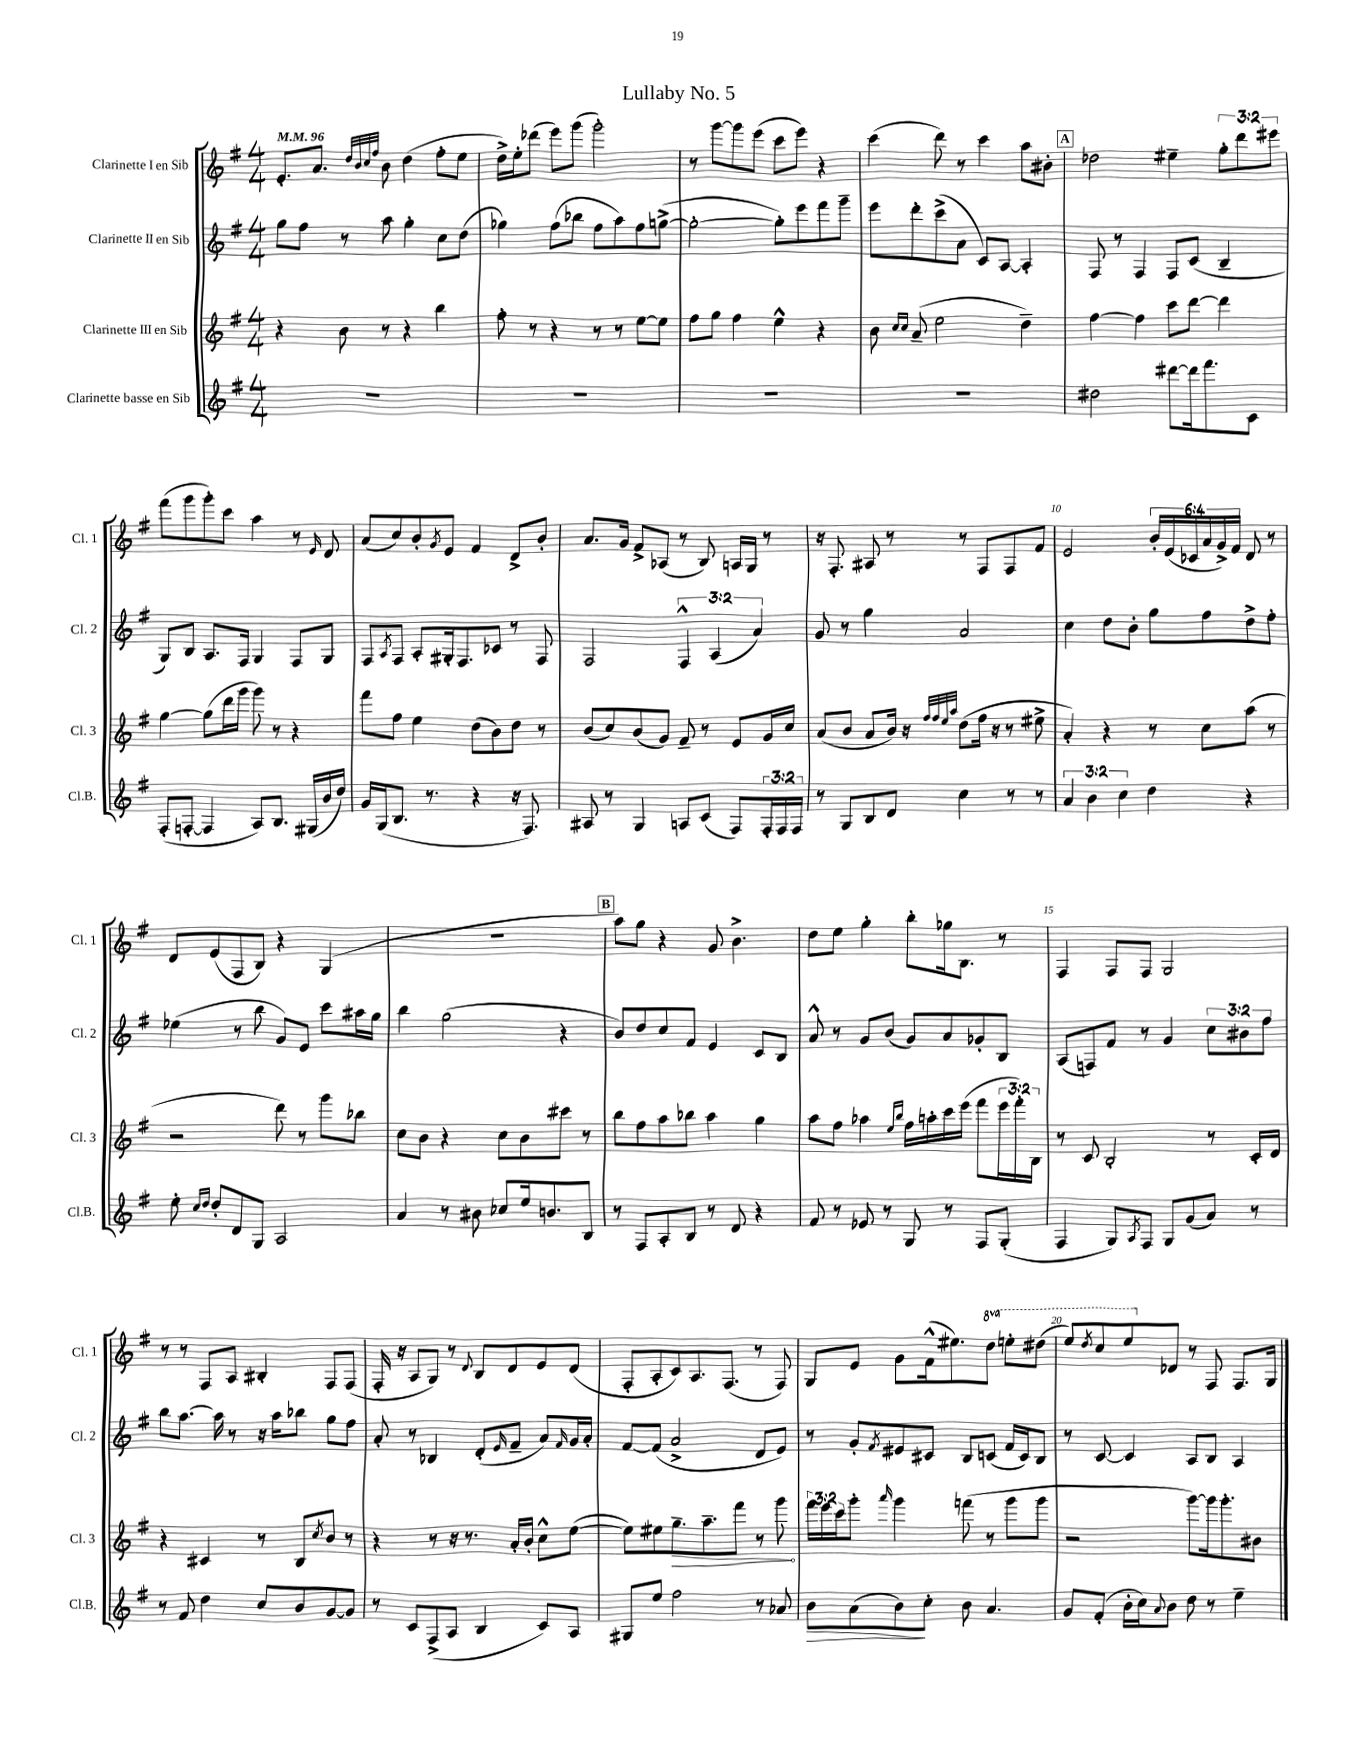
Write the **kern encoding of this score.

**kern	**dynam	**kern	**dynam	**kern	**kern
*part4	*part4	*part3	*part3	*part2	*part1
*staff4	*staff4	*staff3	*staff3	*staff2	*staff1
*I"Clarinette basse en Sib	*	*I"Clarinette III en Sib	*	*I"Clarinette II en Sib	*I"Clarinette I en Sib
*I'Cl.B.	*	*I'Cl. 3	*	*I'Cl. 2	*I'Cl. 1
*clefG2	*	*clefG2	*	*clefG2	*clefG2
*k[f#]	*	*k[f#]	*	*k[f#]	*k[f#]
*M4/4	*	*M4/4	*	*M4/4	*M4/4
*MM96	*	*MM96	*	*MM96	*MM96
=1	=1	=1	=1	=1	=1
1r	.	4r	.	8gg\L	8.e'/L
.	.	.	.	8ff#\J	.
.	.	.	.	.	8.a/J
.	.	8b\	.	8r	.
.	.	.	.	.	32qqdd/LLL
.	.	.	.	.	32qqb/
.	.	.	.	.	32qqcc/
.	.	.	.	.	32qqff#/JJJ
.	.	8r	.	8aa\	8b\
.	.	4r	.	4gg'\	(4dd\
.	.	4bb\	.	8cc\L	8ff#'\L
.	.	.	.	(8dd\J	8ee\J
=2	=2	=2	=2	=2	=2
1r	.	8ff#'\	.	4gg-X\)	16dd^\LL)
.	.	.	.	.	16ee'\J
.	.	8r	.	.	(8ddd-X\J
.	.	4r	.	(8ff#\L	8eee\L)
.	.	.	.	8bb-X\J	(8ggg\J
.	.	8r	.	8ff#\L	2ggg'\)
.	.	8r	.	8aa\)	.
.	.	[8ee\L	.	8ff#\	.
.	.	8ee\J]	.	([8ggn^\J	.
=3	=3	=3	=3	=3	=3
1r	.	8ff#\L	.	2gg'\_	8r
.	.	8gg\J	.	.	[8ggg\L
.	.	4ff#\	.	.	8ggg\]
.	.	.	.	.	(8eee\J
.	.	4ee^^\	.	8gg'\L])	8ccc\L
.	.	.	.	8eee\	8eee\J)
.	.	4r	.	8fff#\	4r
.	.	.	.	8ggg~\J	.
=4	=4	=4	=4	=4	=4
1r	.	8b\	.	8eee\L	(4ccc\
.	.	16qqcc/LL	.	.	.
.	.	16qqcc/JJ	.	.	.
.	.	(8a~/	.	8ddd'\	.
.	.	2ee\	.	(8ccc^\	8ddd\)
.	.	.	.	8a\J	8r
.	.	.	.	8c/L)	4ccc\
.	.	.	.	[8A/J	.
.	.	4dd~\)	.	4A'/]	8aa\L
.	.	.	.	.	8b#X'\J
!!LO:REH:place=s1:t=A
=5	=5	=5	=5	=5	=5
2dd#X\	.	[4ff#\	.	8F#/	2dd-X\
.	.	.	.	8r	.
.	.	4ff#\]	.	4F#/	.
[8ddd#X\L	.	8ccc\L	.	8F#/L	4ee#X~\
16ddd#\k]	.	[8ddd\J	.	(8c/J	.
8.fff#\	.	.	.	.	.
.	.	4ddd\]	.	4B~/	12gg'\L
.	.	.	.	.	12ddd\
8c\J	.	.	.	.	.
.	.	.	.	.	12eee#X\J
!!LO:LB:g=z
=6	=6	=6	=6	=6	=6
(8F#'/L	.	[4gg\	.	8G/L)	(8fff#\L
[8Fn'/J	.	.	.	8B/J	8ggg\
4F/]	.	(8gg\L]	.	8.A/L	8ggg'\)
.	.	16ddd\L	.	.	8ccc\J
.	.	16ggg\JJ	.	16F#/Jk	.
8A/L)	.	8ggg\)	.	4G/	4aa\
8.B/J	.	8r	.	.	.
.	.	4r	.	8F#/L	8r
(16G#X/LL	.	.	.	.	.
.	.	.	.	.	16qqe/
16b/	.	.	.	8G/J	8d/
16dd/JJ)	.	.	.	.	.
=7	=7	=7	=7	=7	=7
16g/LL	.	8fff#\L	.	8F#/L	(8a/L
(16G/J	.	.	.	.	.
.	.	.	.	8qA/	.
8.B/J	.	8ff#\J	.	8F#/J	8cc/)
.	.	4ee\	.	8A'/L	8b'/
8.r	.	.	.	.	.
.	.	.	.	.	8qg/
.	.	.	.	16G#X'/k	8e/J
.	.	.	.	8.F#/	.
4r	.	(8dd\L	.	.	4f#/
.	.	8b\)	.	8c-X/J	.
16r	.	8dd\J	.	8r	8d^/L
8.F#/)	.	.	.	.	.
.	.	8r	.	8F#/	8b'/J
=8	=8	=8	=8	=8	=8
8A#X/	.	(8b/L	.	2F#/	8.a/L
8r	.	8cc/)	.	.	.
.	.	.	.	.	16g/Jk
4G/	.	(8b/	.	.	8f#^/L
.	.	8g/J)	.	.	(8A-X/J
8An/L	.	8f#~/	.	6F#^^/	8r
(8c/J	.	8r	.	.	8B/)
.	.	.	.	(6A/	.
8F#/L)	.	8e/L	.	.	16An/LL
.	.	.	.	.	16G/JJ
.	.	.	.	6a/)	.
24F#'/L	.	16g/L	.	.	8r
24F#/	.	.	.	.	.
.	.	16cc/JJ	.	.	.
24F#/JJ	.	.	.	.	.
=9	=9	=9	=9	=9	=9
8r	.	(8a/L	.	8g/	16r
.	.	.	.	.	8.F#'/
8G/L	.	8b/J	.	8r	.
8B/	.	8a/L	.	4gg\	8A#X/
8d/J	.	16b/Jk)	.	.	8r
.	.	16r	.	.	.
.	.	32qqff#/LLL	.	.	.
.	.	32qqff#/	.	.	.
.	.	32qqee/	.	.	.
.	.	32qqaa/JJJ	.	.	.
4cc\	.	(8dd\L	.	2a/	8r
.	.	16ff#\Jk	.	.	8F#/L
.	.	16r	.	.	.
8r	.	8r	.	.	8F#/
8r	.	8ee#X^\	.	.	8f#/J
=10	=10	=10	=10	=10	=10
6a/	.	4a'/)	.	4cc\	2e/
6b\	.	.	.	.	.
.	.	4r	.	8dd\L	.
6cc\	.	.	.	.	.
.	.	.	.	8b'\J	.
4dd\	.	8r	.	8gg\L	24b'/LL
.	.	.	.	.	(24e/
.	.	.	.	.	24c-X/
.	.	8cc\L	.	8ff#\	24a/
.	.	.	.	.	24g^/)
.	.	.	.	.	24f#/JJ
4r	.	(8aa\J	.	8dd^\	8d/
.	.	8r	.	8ff#'\J	8r
!!LO:LB:g=z
=11	=11	=11	=11	=11	=11
8ee'\	.	2r	.	(4ee-X\	8d/L
16qqcc/LL	.	.	.	.	.
16qqdd/JJ	.	.	.	.	.
8dd'/L	.	.	.	.	(8e/
8d/	.	.	.	8r	8F#/
8G/J	.	.	.	8bb\	8B/J)
2A/	.	8ddd\)	.	8g/L)	4r
.	.	8r	.	8e/J	.
.	.	8ggg\L	.	8ccc\L	(4G/
.	.	8bb-X\J	.	16aa#X\L	.
.	.	.	.	16gg\JJ	.
=12	=12	=12	=12	=12	=12
4a/	.	8cc\L	.	4bb\	1r
.	.	8b\J	.	.	.
8r	.	4r	.	(2gg\	.
8b#X\	.	.	.	.	.
8cc-X/L	.	8cc\L	.	.	.
16ee/k	.	8b\	.	.	.
8.bn/	.	.	.	.	.
.	.	8ccc#X\J	.	4r	.
8B/J	.	8r	.	.	.
!!LO:REH:place=s1:t=B
=13	=13	=13	=13	=13	=13
8r	.	8bb\L	.	8b/L)	8aa\L)
8F#/L	.	8ff#\	.	8dd/	8gg\J
8A'/	.	8aa\	.	8cc/	4r
8B/J	.	8bb-X\J	.	8f#/J	.
8r	.	4aa\	.	4e/	8g/
8d/	.	.	.	.	4.b^\
4r	.	4gg\	.	8c/L	.
.	.	.	.	8B/J	.
=14	=14	=14	=14	=14	=14
8f#/	.	8aa\L	.	8a^^/	8dd\L
8r	.	8ff#\J	.	8r	8ee\J
8e-X/	.	4aa-X\	.	8g/L	4gg'\
8r	.	.	.	(8b/J	.
.	.	16qqee/LL	.	.	.
.	.	16qqbb/JJ	.	.	.
8G/	.	16ff#\LL	.	8g/L)	8bb'\L
.	.	16aan'\	.	.	.
8r	.	16ccc\	.	8a/	16gg-X\k
.	.	(16eee\JJ	.	.	8.B\J
8F#/L	.	8fff#\L	.	8g-X'/	.
(8G'/J	.	24eee\L	.	8B/J	8r
.	.	24fff#'\)	.	.	.
.	.	24B\JJ	.	.	.
=15	=15	=15	=15	=15	=15
4F#/	.	8r	.	(8A/L	4F#/
.	.	8c/	.	8Fn/)	.
8G/L)	.	2B'/	.	8f#/J	8F#/L
8qA/	.	.	.	.	.
8F#/J	.	.	.	8r	8F#/J
8G/L	.	.	.	4g/	2G/
(8g/	.	.	.	.	.
8a/J)	.	8r	.	12cc\L	.
.	.	.	.	12b#X\	.
8r	.	16c'/LL	.	.	.
.	.	.	.	12ff#\J	.
.	.	16d/JJ	.	.	.
!!LO:LB:g=z
=16	=16	=16	=16	=16	=16
8r	.	4r	.	8bb\L	8r
8f#/	.	.	.	[8.aa\J	8r
4dd\	.	4c#X/	.	.	8F#/L
.	.	.	.	16aa\]	.
.	.	.	.	8r	8A/J
8cc/L	.	8r	.	16r	4B#X'/
.	.	.	.	16aa\KL	.
8b/	.	8B/L	.	8bb-X\J	.
.	.	8qcc/	.	.	.
[8g/	.	8b/J	.	8gg\L	8F#/L
8g/J]	.	8r	.	8ff#\J	(8F#/J
=17	=17	=17	=17	=17	=17
8r	.	4r	.	8a'/	16F#'/
.	.	.	.	.	16r
8c/L	.	.	.	8r	8A/L
(8F#^/	.	8r	.	4B-X/	8G/J)
8A/J	.	16r	.	.	8r
.	.	8.r	.	.	.
.	.	.	.	.	8qqd/
4B/	.	.	.	(8d'/L	8B/L
.	.	.	.	16qqe/	.
.	.	16a'/LL	.	8f#~/J	8d/
.	.	16b'/JJ	.	.	.
8c/L)	.	8cc^^\L	.	8a/L)	8e/
.	.	.	.	16qqf#/	.
8A/J	.	([8ee\J	.	16g/L	(8d/J
.	.	.	.	16a'/JJ	.
=18	=18	=18	=18	=18	=18
8G#X/L	.	8ee\L])	.	[8f#/L	8F#'/L
8ee/J	.	8ee#X\	.	(8f#/J]	8A'/
!	!	!	!LO:HP:b	!	!
2ff#\	.	8.gg~\	>	2a^/	8c/)
.	.	.	.	.	8.A/
.	.	8.aa~\	.	.	.
.	.	.	.	.	(8.F#/J
.	.	8fff#\J	.	.	.
8r	.	8r	.	8d/L	8r
8a-X/	.	8ggg\	.	8e/J)	8F#/)
.	.	.	]	.	.
=19	=19	=19	=19	=19	=19
!	!LO:HP:b	!	!	!	!
8b\L	>	24fff#\LL	.	8r	8G/L
.	.	24eee\	.	.	.
.	.	24ccc\J	.	.	.
(8a\	.	8ggg'\J	.	8g'/L	8e/J
.	.	16qqaaa/	.	8qf#/	.
8b\)	.	4ggg\	.	8e#X/	8g\L
8cc'\J	]	.	.	8c#X/J	(16f#^^\k
.	.	.	.	.	8.ee#X\)
8b\	.	(8fffn\	.	8B/L	.
*	*	*	*	*	*8va
4.a/	.	8r	.	(8cn/J	8ddd\J
.	.	8ggg\L	.	16f#/LL	8eeen'\L
.	.	.	.	16c/J)	.
.	.	8ggg\J	.	8B/J	(8ddd#X\J
=20	=20	=20	=20	=20	=20
8g/L	.	2r	.	8r	8eee/L)
.	.	.	.	.	8qddd/
(8f#'/J	.	.	.	[8c/	8ccc/
16b'\LL	.	.	.	4c/]	8eee/
16cc\J)	.	.	.	.	.
8qqa/	.	.	.	.	.
*	*	*	*	*	*X8va
8b\J	.	.	.	.	8d-X/J
8dd\	.	[8ggg\L)	.	8A/L	8r
8r	.	16ggg\k]	.	8B/J	8F#/
.	.	8.ggg'\	.	.	.
4ee~\	.	.	.	4A/	8.F#/L
.	.	8b#X\J	.	.	.
.	.	.	.	.	16G/Jk
==	==	==	==	==	==
*-	*-	*-	*-	*-	*-
